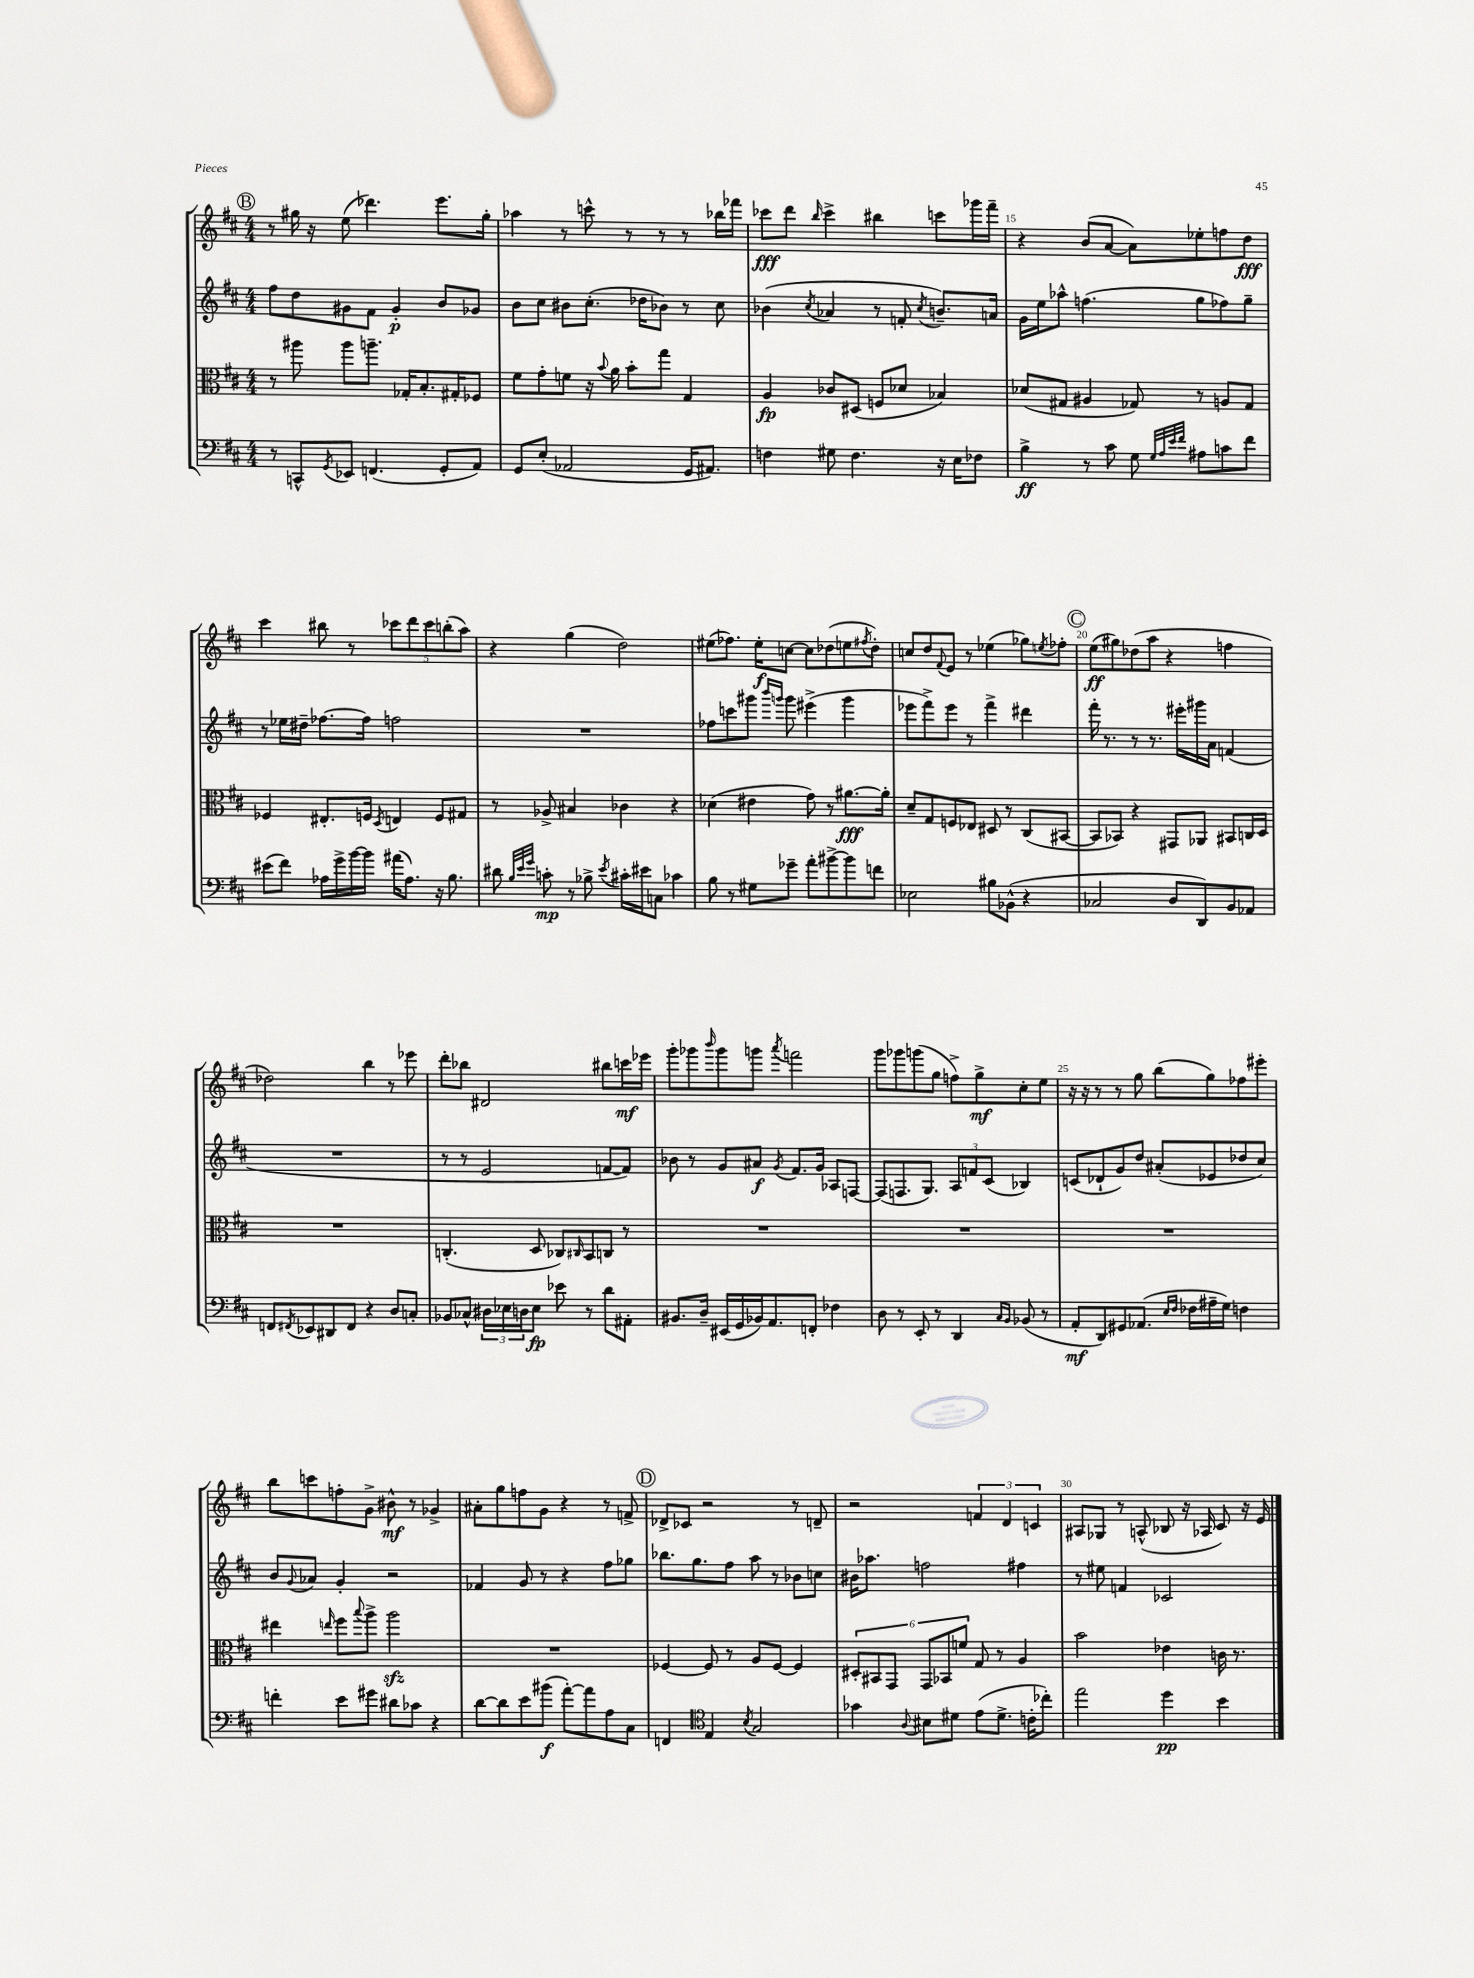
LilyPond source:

<<
\new StaffGroup <<
\new Staff = "s0" {
    \clef treble \key d \major \numericTimeSignature \time 4/4
    \mark \markup { \circle "B" } r8 gis''16 r16 e''8( des'''4.) e'''8. gis''16-. |
    aes''4 r8 c'''8-^ r8 r8 r8 bes''16 fes'''16 |
    ces'''8\fff d'''8 \grace { b''16 } ces'''4-> bis''4 c'''8 ges'''16 fis'''16-- |
    r4 b'8( a'8~ a'8) ees''8-. f''8 d''8\fff |
    cis'''4 bis''8 r8 \tuplet 5/4 { ces'''8 d'''8 ces'''8 b''8-.( a''8) } |
    r4 g''4( d''2) |
    eis''8( fes''8.) eis''16-.\f c''8~ c''8 des''8( e''8 \acciaccatura { fis''8 } des''8-.) |
    c''8 d''8 \appoggiatura { fis'8 } e'8 r8 ees''4( ges''8) \acciaccatura { e''8 } fes''8-. |
    \mark \markup { \circle "C" } e''8\ff( gis''8) des''8( a''8 r4 f''4 |
    des''2) b''4 r8 ees'''8 |
    d'''8-. bes''8 dis'2 bis''8 c'''16\mf ees'''16 |
    g'''8-. ges'''8 \grace { b'''16 } ges'''8 g'''8 \acciaccatura { a'''8 } f'''2 |
    g'''8 ges'''8 g'''8( g''8 f''8->) g''8->\mf cis''8-. e''8 |
    r16 r16 r8 r8 g''8 b''8( g''8) fes''8 eis'''8-. |
    b''8 c'''8 f''8-. g'8-> bis'8-^\mf r8 ges'4-> |
    ais'8-. g''8 f''8 g'8 r4 r8 f'8-> |
    \mark \markup { \circle "D" } des'8-> ces'8 r2 r8 d'8-- |
    r2 \tuplet 3/2 { f'4 d'4 c'4 } |
    ais8 ges8 r8 a8-^( bes8 r16 aes16 cis'8) r16 e'16 \bar "|." |
}
\new Staff = "s1" {
    \clef treble \key d \major \numericTimeSignature \time 4/4
    \mark \markup { \circle "B" } fis''8 d''8 gis'8 fis'8 gis'4-.\p b'8 ges'8 |
    b'8 cis''8 bis'8 cis''8.-.( des''16 bes'8) r8 cis''8 |
    bes'4( \acciaccatura { cis''8 } aes'4 r8 f'8-. \acciaccatura { cis''8 } b'8.--) a'16 |
    g'16 e''16 aes''8-^ f''4.( g''8 fes''8) g''8-- |
    r8 ees''16 dis''16-- fes''8.~ fes''16 f''2 |
    R1 |
    fes''8 c'''8 gis'''8 \grace { b'''16 g'''16 } g'''8 eis'''4->( g'''4 |
    ees'''8 fis'''8->) ees'''8 r8 fis'''4-> dis'''4 |
    \mark \markup { \circle "C" } fis'''16-. r8. r8 r8. eis'''16-. gis'''16 a'16 f'4( |
    R1 |
    r8 r8 e'2 f'8~ f'8) |
    bes'8 r8 g'8 ais'8\f \acciaccatura { g'8 } fis'8. g'16 aes8 f8~ |
    f8( f8. g8.) \tuplet 3/2 { a8 f'8 cis'8( } bes4) |
    c'8( des'8-! g'8) d''8 ais'8-.( ees'8 des''8 cis''8) |
    b'8 \appoggiatura { g'8 } aes'8 g'4-. r2 |
    fes'4 g'8 r8 r4 fis''8 ges''8 |
    \mark \markup { \circle "D" } bes''8. g''8. fis''8 a''8 r8 bes'8 c''8 |
    bis'16 aes''8. f''2 fis''4 |
    r8 eis''8 f'4 ces'2 \bar "|." |
}
\new Staff = "s2" {
    \clef alto \key d \major \numericTimeSignature \time 4/4
    \mark \markup { \circle "B" } r8 ais''8 ais''8 a''8.-- ges16-. b8.-. gis16-. fes8 |
    fis'8 g'8-. f'8 r16 \appoggiatura { b'8 } a'16 b'8-. g''8 g4 |
    a4\fp ces'8 dis8( f8 des'8 bes4) |
    des'8( gis8 ais4 ges8) r8 a8 ges8 |
    fes4 eis8.-. f16 \acciaccatura { d8 } e4 f8 gis8 |
    r8 aes8-> bis4 ces'4 r4 |
    des'4( eis'4 g'8) r8 ais'8.~\fff ais'16-. |
    d'8-- g8 f8 ees8 dis8 r8 cis8( bis,8~ |
    \mark \markup { \circle "C" } bis,8 bes,8) r4 gis,8 aes,8 bis,8 c16 d16 |
    R1 |
    c4.-.( d8 ces8) \grace { cis16 } b,8 c8 r8 |
    R1 |
    R1 |
    R1 |
    eis''4 \grace { e''16 } fis''8 \appoggiatura { b''8 } a''8-> a''2\sfz |
    R1 |
    \mark \markup { \circle "D" } fes4~ fes8 r8 a8 fes8~ fes4 |
    \tuplet 6/4 { dis8-. bis,8 g,8 g,8 bes,8 f'8 } g8 r8 a4 |
    b'2 ees'4 c'16 r8. \bar "|." |
}
\new Staff = "s3" {
    \clef bass \key d \major \numericTimeSignature \time 4/4
    \mark \markup { \circle "B" } r8 c,8-^ \acciaccatura { g,8 } ees,8 f,4.( g,8-. a,8) |
    g,8 e8-.( aes,2 g,16 ais,8.) |
    f4 gis8 f4. r16 e16 fes8 |
    b4->\ff r8 cis'8 g8 \grace { g32 a32 e'32 fis'32 } ais8 c'8 fis'8 |
    eis'8( fis'8) aes16 g'16-> b'16~ b'16 ais'16( aes8.) r16 b8. |
    dis'8 \grace { b32 e'32 g'32 } c'8-.\mp r8 bes8-> \acciaccatura { e'8 } cis'16-. eis'16 c8 ces'4 |
    b8 r8 gis8 ges'8-- a'8-. bis'8~-> bis'8 f'8 |
    ees2 bis8 bes,8-^( r4 |
    \mark \markup { \circle "C" } ces2 d8 d,8) b,8 aes,8 |
    f,8 \acciaccatura { fis,8 } ees,8 dis,8 fis,8 r4 d8 c8-. |
    bes,8 ces8-^ \tuplet 3/2 { dis16 ees16 d16 } ees8\fp ees'8 r8 d'8 ais,8-. |
    bis,8. d16-- eis,16( g,16 bes,16) a,8. f,8-. fes4 |
    d8 r8 e,8-. r8 d,4 \grace { cis16 b,16 } bes,8( r8 |
    a,8-.\mf d,8) gis,8 aes,8.( \grace { e16 fis16 } fes16 ais16-- g16) f4 |
    f'4-. e'8 gis'8 dis'8 ces'8 r4 |
    d'8~ d'8 e'8 bis'8\f( a'8~-.) a'8 a8 cis8 |
    \mark \markup { \circle "D" } f,4 \clef tenor e4 \acciaccatura { b8 } g2 |
    ges'4 \appoggiatura { a8 } bis8 dis'8 e'8( dis'8.-> c'16-. ces''8-.) |
    e''2 d''4\pp b'4 \bar "|." |
}
>>
>>
\layout { \context { \Score currentBarNumber = #12 \override BarNumber.break-visibility = ##(#f #t #t) barNumberVisibility = #(every-nth-bar-number-visible 5) } }
